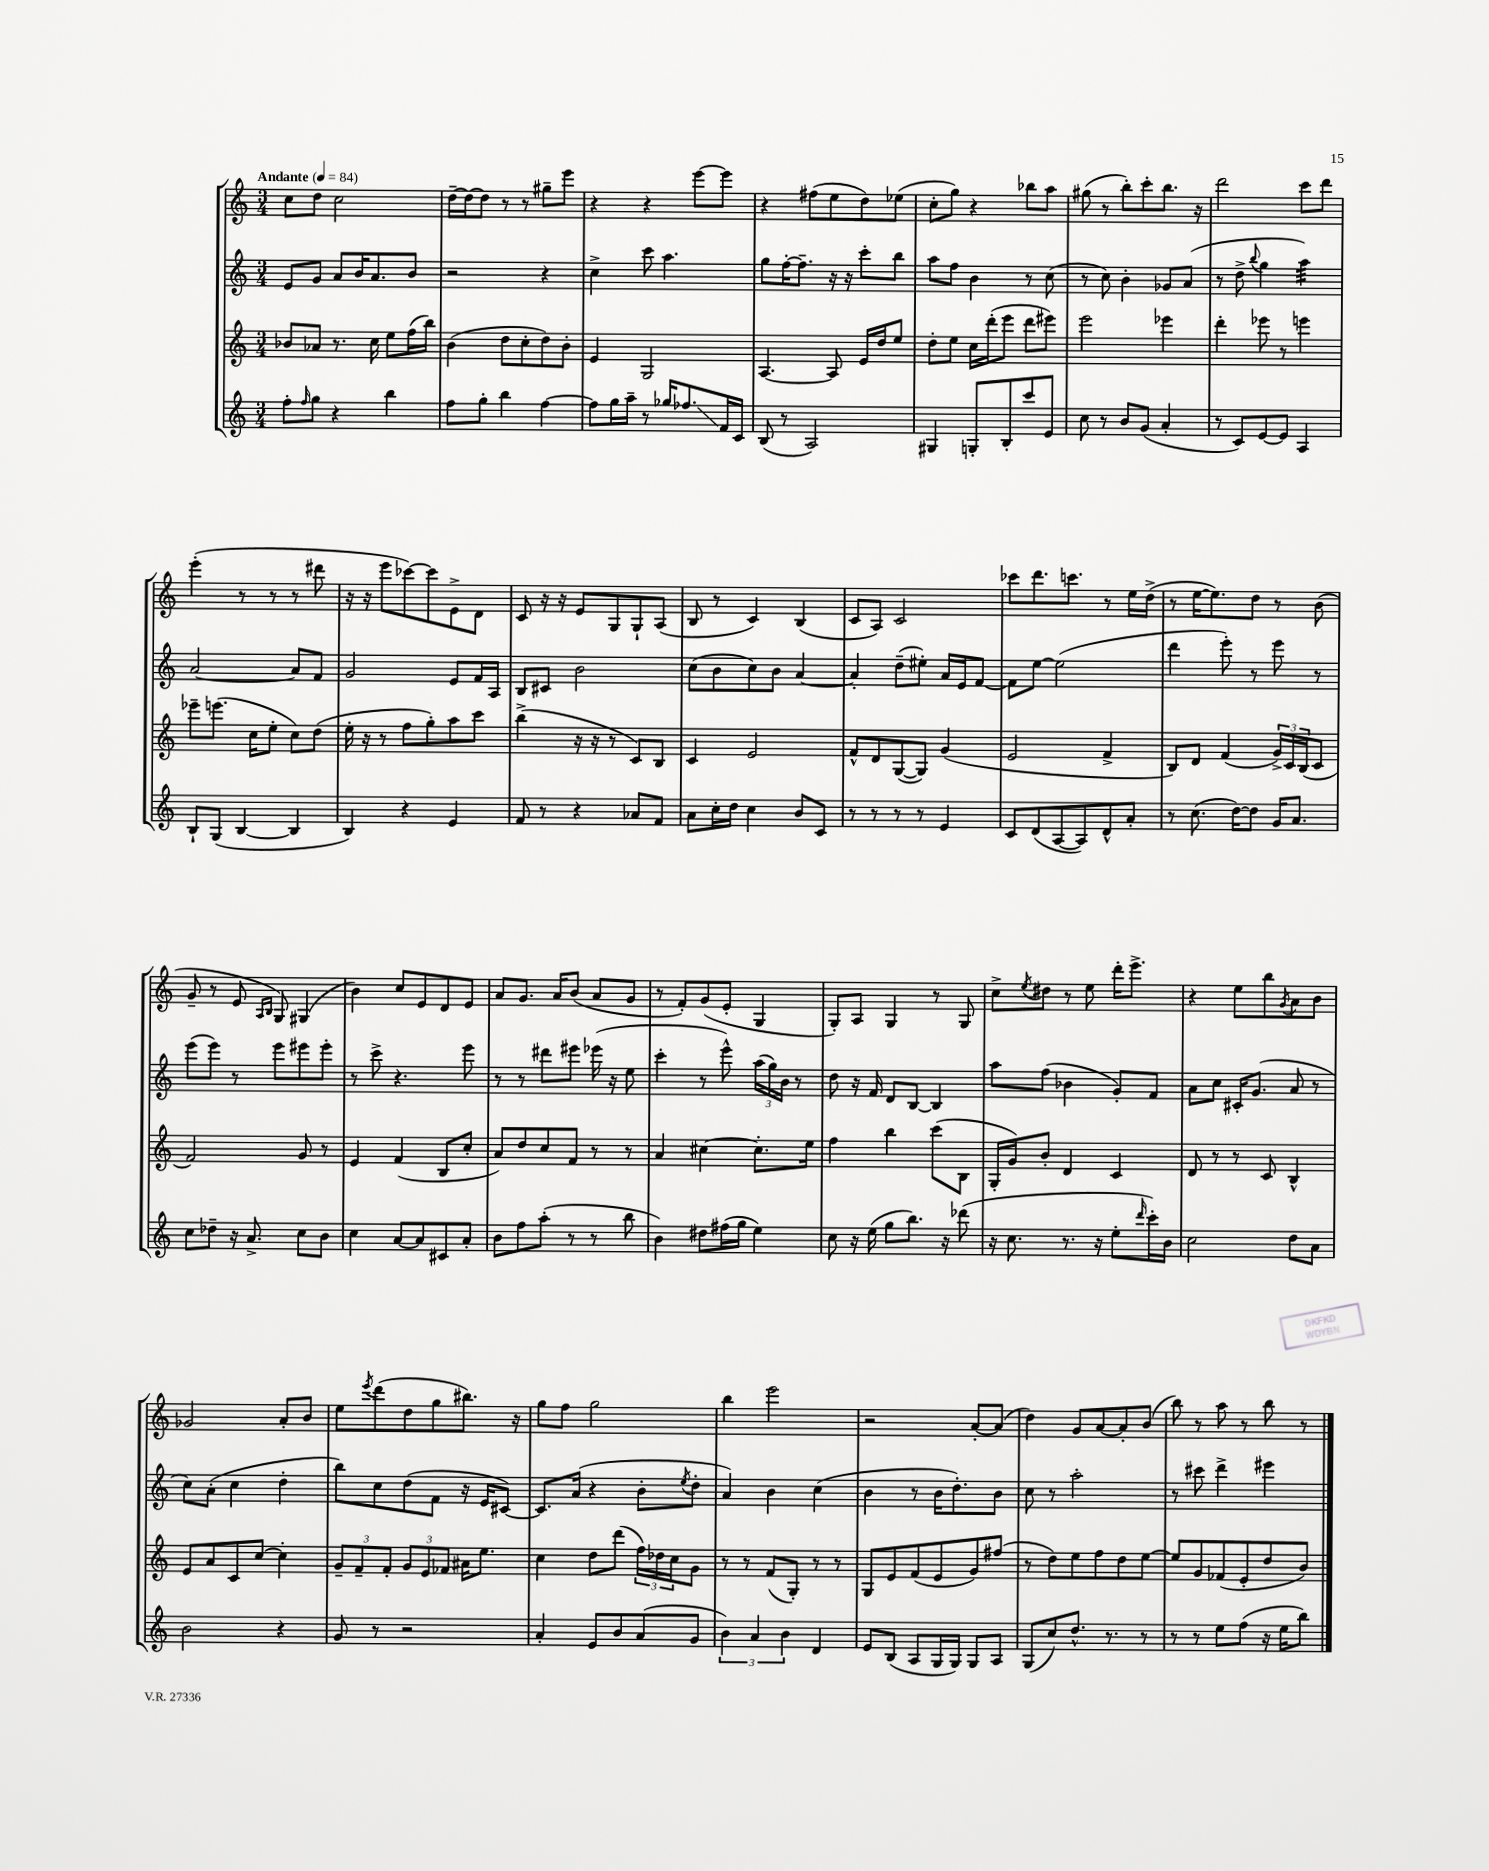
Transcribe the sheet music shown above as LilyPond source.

<<
\new StaffGroup <<
\new Staff = "s0" {
    \clef treble \key c \major \numericTimeSignature \time 3/4 \tempo "Andante" 4 = 84
    c''8 d''8 c''2 |
    d''16~-- d''16~ d''8 r8 r8 gis''8-- e'''8 |
    r4 r4 e'''8~ e'''8 |
    r4 fis''8( e''8 d''8) ees''8( |
    c''8-. g''8) r4 bes''8 a''8 |
    gis''8( r8 b''8-.) c'''8-. b''8. r16 |
    d'''2 c'''8 d'''8 |
    e'''4-.( r8 r8 r8 dis'''8 |
    r16 r16 e'''8 ces'''8~) ces'''8 e'8-> d'8 |
    c'8 r16 r16 e'8 g8 g8-! a8( |
    b8 r8 c'4) b4( |
    c'8 a8) c'2 |
    ces'''8 d'''8. c'''8. r8 e''16 d''16->( |
    r8 e''16~ e''8.) d''8 r8 b'8( |
    g'8-- r8 e'8 \grace { a16 b16 } g8) gis4( |
    b'4) c''8 e'8 d'8 e'8 |
    a'8 g'8. a'16 b'8( a'8 g'8 |
    r8 f'8-.) g'8( e'8-. g4 |
    g8-.) a8 g4 r8 g8 |
    c''8-> \acciaccatura { e''8 } dis''8 r8 e''8 d'''16-. e'''8.-> |
    r4 e''8 b''8 \acciaccatura { g'8 } a'8 b'8 |
    ges'2 a'8-. b'8 |
    e''8 \acciaccatura { e'''8 } d'''8( d''8 g''8 bis''8.) r16 |
    g''8 f''8 g''2 |
    b''4 e'''2 |
    r2 a'8~-. a'8( |
    d''4) g'8 a'8~ a'8-. b'8( |
    b''8) r8 a''8 r8 b''8 r8 \bar "|." |
}
\new Staff = "s1" {
    \clef treble \key c \major \numericTimeSignature \time 3/4
    e'8 g'8 a'8 b'16 a'8. b'8 |
    r2 r4 |
    c''4-> c'''8 a''4. |
    g''8 f''16~-. f''8.-- r16 r16 c'''8-. b''8 |
    a''8 f''8 b'4 r8 c''8( |
    r8 c''8) b'4-. ges'8 a'8( |
    r8 d''8-> \appoggiatura { b''8 } g''4 a''4:32) |
    a'2~ a'8 f'8 |
    g'2 e'8 f'16 a16 |
    b8 cis'8 b'2 |
    c''8( b'8 c''8) b'8 a'4~ |
    a'4-. d''8--( eis''8-.) a'16 e'16 f'8~ |
    f'8 e''8~ e''2( |
    d'''4 e'''8-.) r8 e'''8 r8 |
    e'''8( e'''8) r8 e'''8 eis'''8 eis'''8-. |
    r8 c'''8-> r4. e'''8 |
    r8 r8 dis'''8 eis'''8 ees'''16( r16 e''8 |
    c'''4-. r8 e'''8-^) \tuplet 3/2 { a''16( g''16) b'16 } r8 |
    d''8 r16 f'16 d'8 b8~ b4 |
    a''8 f''8( bes'4 g'8-.) f'8 |
    a'8 c''8 cis'16-. g'8.( a'8 r8 |
    c''8) a'8-.( c''4 d''4-. |
    b''8) c''8 d''8( f'8 r16 e'16 cis'8~) |
    cis'8. a'16( r4 b'8-. \acciaccatura { e''8 } d''8-. |
    a'4) b'4 c''4( |
    b'4 r8 b'16 d''8.-.) b'8 |
    c''8 r8 a''2-. |
    r8 cis'''8 d'''4-> eis'''4 \bar "|." |
}
\new Staff = "s2" {
    \clef treble \key c \major \numericTimeSignature \time 3/4
    bes'8 aes'8 r8. c''16 e''8 f''16( b''16) |
    b'4( d''8 c''8-. d''8) b'8-. |
    e'4 g2 |
    a4.~ a8 e'16 d''16 e''8 |
    d''8-. e''8 c''16 d'''16-.( e'''8 d'''8 eis'''8) |
    e'''2 ees'''4 |
    d'''4-. ees'''8 r8 e'''4 |
    ees'''8-- e'''8.( c''16 e''8-. c''8) d''8( |
    e''16-. r16 r8 f''8 g''8-.) a''8 c'''8 |
    b''4->( r16 r16 r8 c'8) b8 |
    c'4 e'2 |
    f'8-^ d'8 g8~( g8) g'4( |
    e'2 f'4-> |
    b8) d'8 f'4( \tuplet 3/2 { g'16->) c'16 b16( } c'8 |
    f'2) g'8 r8 |
    e'4 f'4( b8 c''8-. |
    a'8) d''8 c''8 f'8 r8 r8 |
    a'4 cis''4~ cis''8.-. e''16 |
    f''4 b''4 c'''8( b8 |
    g16-. g'16) b'8-. d'4 c'4 |
    d'8 r8 r8 c'8 b4-^ |
    e'8 a'8 c'8 c''8~ c''4-. |
    \tuplet 3/2 { g'8-- f'8-- f'8-. } \tuplet 3/2 { g'8 e'8 fes'8 } ais'16 e''8. |
    c''4 d''8 d'''8( \tuplet 3/2 { f''16) des''16 c''16 } g'8 |
    r8 r8 f'8( g8-.) r8 r8 |
    g8 e'8 f'8( e'8 g'8) fis''8( |
    r8 d''8) e''8 f''8 d''8 e''8~ |
    e''8 g'8 fes'8( e'8-. d''8 b'8) \bar "|." |
}
\new Staff = "s3" {
    \clef treble \key c \major \numericTimeSignature \time 3/4
    f''8-. \grace { f''16 } g''8 r4 b''4 |
    f''8 g''8-. b''4 f''4~ |
    f''8 g''16 a''16-- r8 ges''16 fes''8.\glissando f'16 c'16 |
    b8( r8 a2) |
    gis4 g8-. b8-. c'''8 e'8 |
    c''8 r8 b'8 g'8( a'4-. |
    r8 c'8) e'8~ e'8 a4 |
    b8-! g8( b4~ b4 |
    b4) r4 e'4 |
    f'8 r8 r4 aes'8 f'8 |
    a'8 c''16-. d''16 c''4 b'8 c'8 |
    r8 r8 r8 r8 e'4 |
    c'8 d'8( a8~ a8) d'8-^ a'8-. |
    r8 c''8.( d''16~) d''8 g'16 a'8. |
    c''8 des''8-- r16 a'8.-> c''8 b'8 |
    c''4 a'8~ a'8 cis'8 a'8-. |
    b'8 f''8 a''8-.( r8 r8 b''8 |
    b'4) dis''8 fis''16( g''16 e''4) |
    c''8 r16 e''16( g''8 b''8.) r16 des'''8( |
    r16 c''8. r8. r16 e''8-. \grace { d'''16 } c'''16-.) b'16 |
    c''2 d''8 a'8 |
    b'2 r4 |
    g'8 r8 r2 |
    a'4-. e'8 b'8 a'8( g'8 |
    \tuplet 3/2 { b'4) a'4 b'4 } d'4 |
    e'8 b8( a8 g16 g16) g8 a8 |
    g8( c''8) d''8.-^ r8. r8 |
    r8 r8 e''8 f''8( r16 e''16 b''8) \bar "|." |
}
>>
>>
\layout { \context { \Score \remove "Bar_number_engraver" } }
